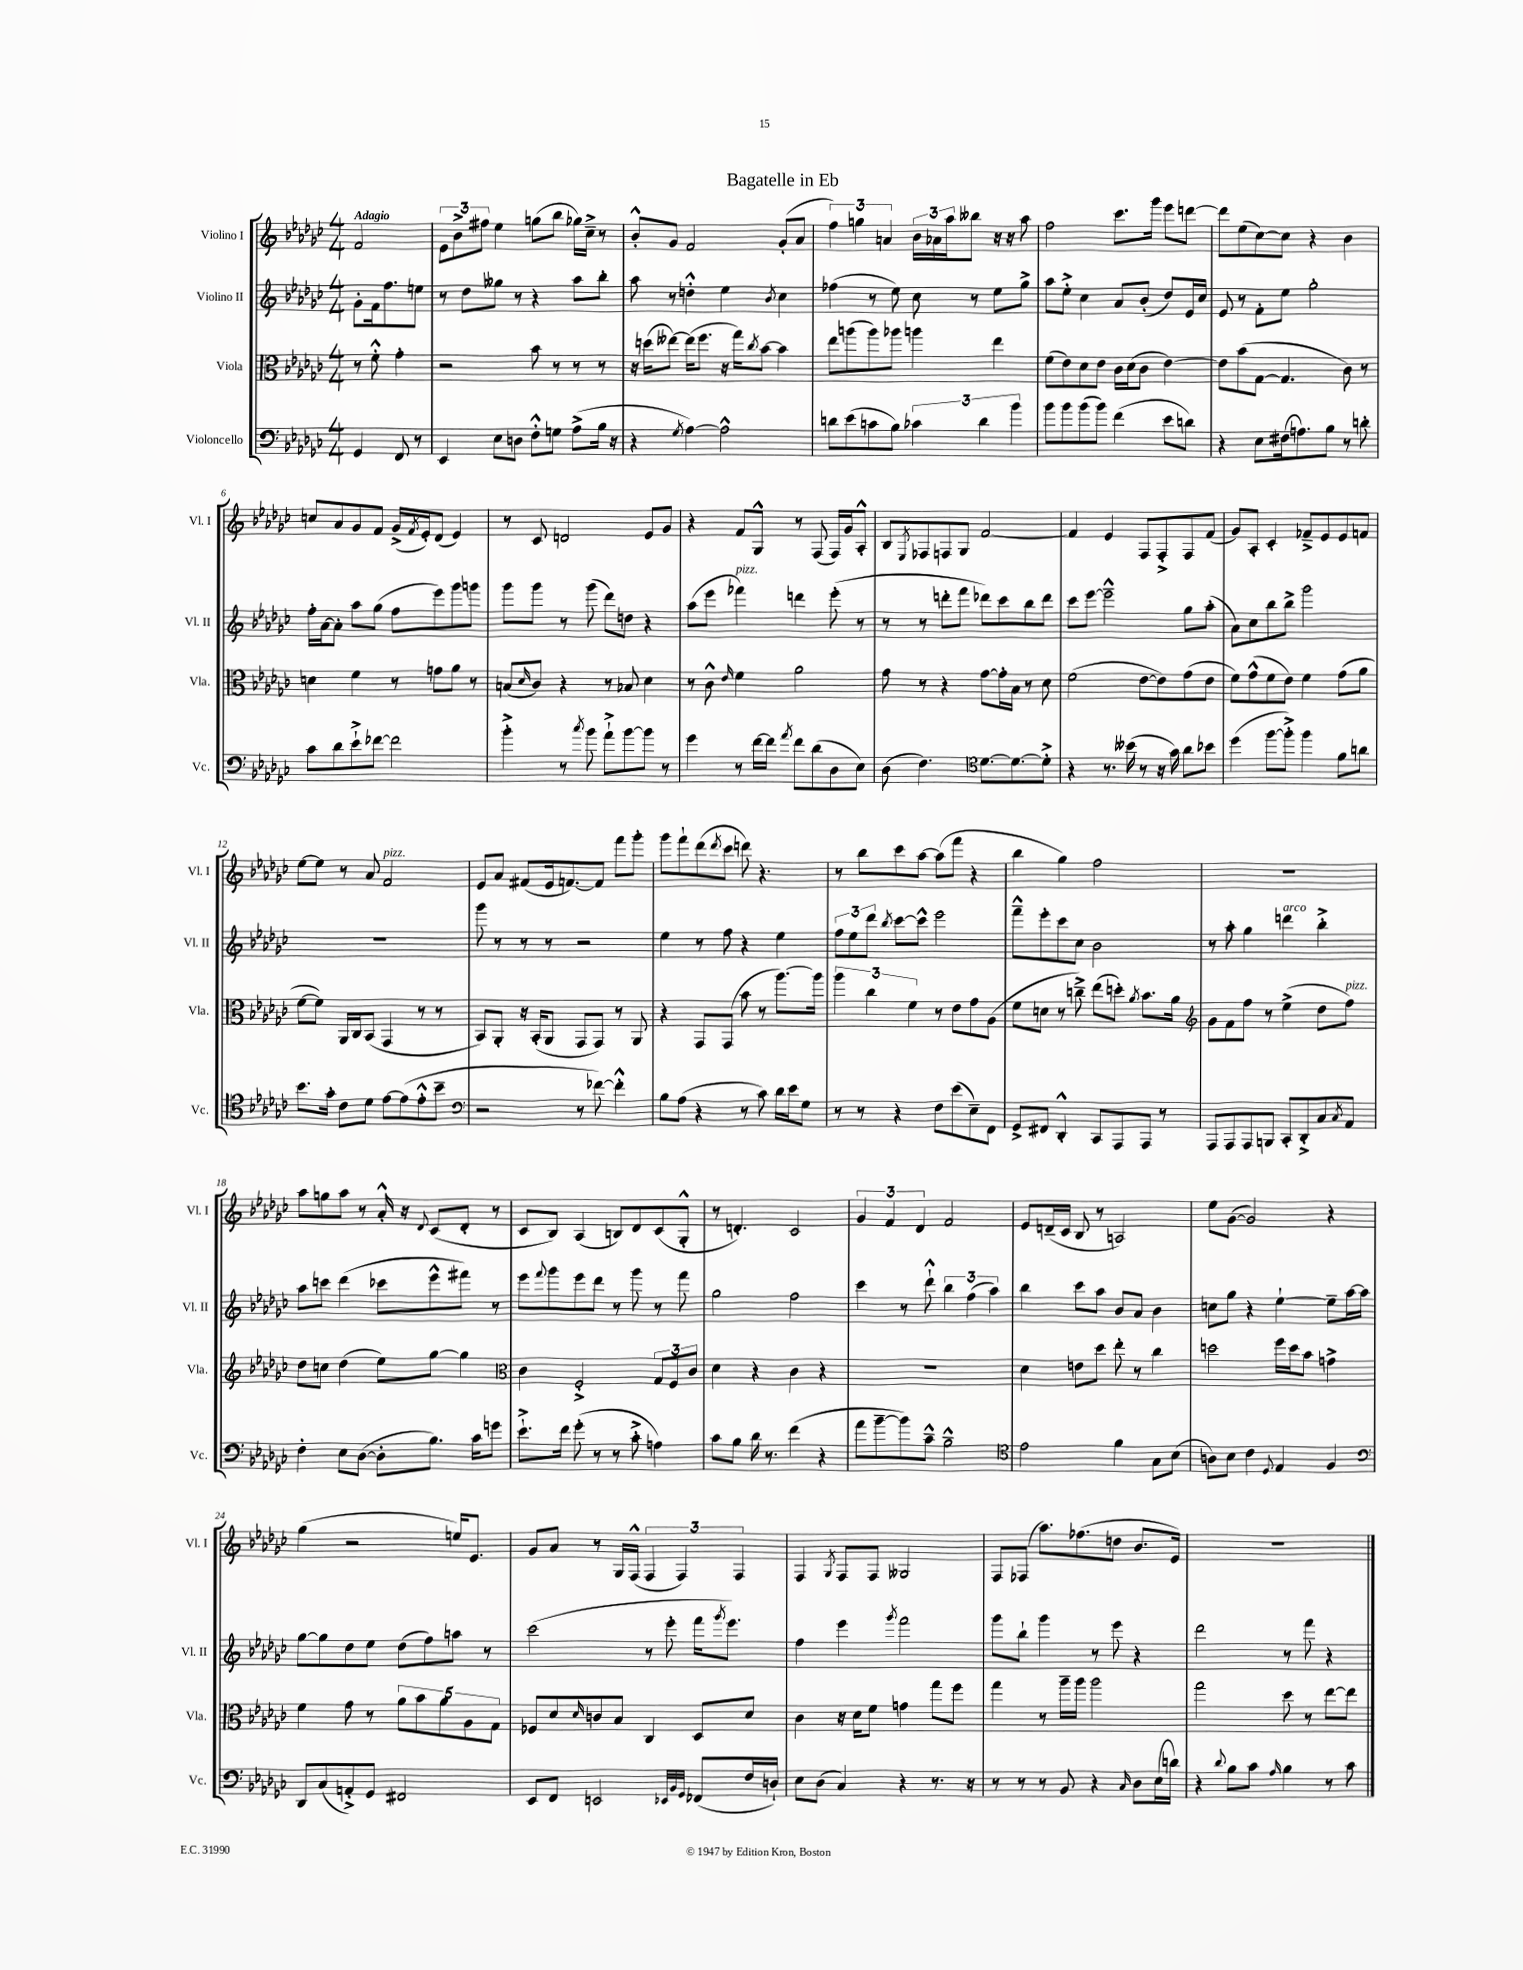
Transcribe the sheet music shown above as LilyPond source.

\header { title = "Bagatelle in Eb" }
<<
\new StaffGroup <<
\new Staff = "s0" \with { instrumentName = "Violino I" shortInstrumentName = "Vl. I" } {
    \clef treble \key ges \major \numericTimeSignature \time 4/4 \partial 2 \tempo "Adagio"
    f'2 |
    \tuplet 3/2 { ees'8 bes'8-> fis''8 } ees''4 g''8( bes''8 ges''16) ces''16---> r8 |
    bes'8-.-^ ges'8 f'2 ges'8-.( aes'8 |
    \tuplet 3/2 { f''4) g''4 a'4 } \tuplet 3/2 { bes'16 aes'16 aes''16 } beses''8 r16 r16 aes''8 |
    f''2 ces'''8. ges'''16 ees'''8 d'''8~ |
    d'''8 ees''8( ces''8~) ces''8 r4 bes'4 |
    c''8 aes'8 ges'8 f'8 ges'16->( \acciaccatura { f'8 } ees'16-.) des'8( ees'4) |
    r8 ces'8 d'2 ees'8 ges'8 |
    r4 f'8 ges8-^ r8 f8( f16) ges'16 aes8-.-^ |
    bes8 \acciaccatura { ees8 } fes8 f8 ges8 f'2~ |
    f'4 ees'4 f8 f8-.-> f8 f'8( |
    ges'8) aes8-. ces'4-. fes'8---> ees'8 ees'8 f'8 |
    ees''8~ ees''8 r8 aes'8 f'2^\markup { \italic "pizz." } |
    ees'8 aes'8 fis'8( ees'16 f'8.~) f'8 f'''8 ges'''8-. |
    ges'''8 f'''8-! des'''8( \acciaccatura { des'''8 } ces'''8 d'''8) r4. |
    r8 bes''8 ces'''8 aes''8~ aes''8( f'''8 r4 |
    bes''4 ges''4) f''2 |
    R1 |
    aes''8 g''8 aes''8 r8 aes'16-.-^ r16 \appoggiatura { des'8 } ces'8( des'8-. r8 |
    ces'8 bes8) aes4( b8) des'8 ces'8( ges8-.-^ |
    r8 d'4.-.) ces'2 |
    \tuplet 3/2 { ges'4 f'4 des'4 } f'2 |
    ees'8 d'16--( ces'16 bes8 r8 a2) |
    ees''8 ges'8~( ges'2) r4 |
    ges''4( r2 e''16) ees'8. |
    ges'8 aes'8 r8 ges16 f16-^( \tuplet 3/2 { f4 f4) f4 } |
    f4 \acciaccatura { ges8 } f8 f8 geses2 |
    f8 fes8( aes''8.) fes''8.( d''8 bes'8. ees'16) |
    R1 \bar "|." |
}
\new Staff = "s1" \with { instrumentName = "Violino II" shortInstrumentName = "Vl. II" } {
    \clef treble \key ges \major \numericTimeSignature \time 4/4 \partial 2
    ges'8-. f'16 f''8. e''8 |
    r8 des''8 geses''8 r8 r4 aes''8 bes''8-. |
    aes''8 r8 d''4-.-^ ees''4 \acciaccatura { bes'8 } ces''4 |
    fes''4( r8 ees''8) ces''8 r8 ees''8 ges''8-> |
    aes''8 ees''8-.-> ces''4 aes'8 bes'8-.( des''8) ees'16 ces''16 |
    ees'8 r8 f'8-. ees''8 ges''2-. |
    f''16-. aes'16~ aes'8-. aes''8 ges''8( f''8 ees'''8) ges'''8 g'''8 |
    ges'''8 ges'''8 r8 ges'''8( des'''8) d''8 r4 |
    aes''8( ees'''8 fes'''4^\markup { \italic "pizz." }) d'''4 ees'''8-.( r8 |
    r8 r8 d'''8-. f'''8 des'''8) ces'''8 bes''8 des'''8 |
    ces'''8 ees'''8~ ees'''2---^ ges''8 aes''8-.( |
    aes'8) ces''8 bes''8 bes''8-> ges'''2 |
    R1 |
    ges'''8 r8 r8 r8 r2 |
    ees''4 r8 f''8 r4 ees''4 |
    \tuplet 3/2 { f''8 ees''8 des'''8 } \acciaccatura { bes''8 } ces'''8~ ces'''8-^ ees'''2 |
    f'''8---^ ees'''8-. ces'''8 ces''8 bes'2 |
    r8 aes''8-. ges''4 d'''4^\markup { \italic "arco" } bes''4-.-> |
    aes''8 c'''8 des'''4( ces'''8 ees'''8-^ fis'''8) r8 |
    ees'''8 \appoggiatura { f'''8 } ges'''8 ees'''8 des'''8 r8 ges'''8 r8 f'''8 |
    ges''2 f''2 |
    ces'''4 r8 des'''8-!-^ \tuplet 3/2 { bes''4 f''4( aes''4) } |
    bes''4 ces'''8 aes''8 bes'8 aes'8 bes'4 |
    c''8 ges''8 r4 ees''4~-! ees''8-- aes''16~ aes''16 |
    ges''8~ ges''8 des''8 ees''8 des''8( f''8) a''8 r8 |
    ces'''2( r8 ees'''8-. f'''16 \acciaccatura { ges'''8 } ees'''8.) |
    f''4 ees'''4 \acciaccatura { ges'''8 } f'''2 |
    ges'''8 bes''8-! ges'''4 r8 ees'''8 r4 |
    des'''2 r8 f'''8 r4 \bar "|." |
}
\new Staff = "s2" \with { instrumentName = "Viola" shortInstrumentName = "Vla." } {
    \clef alto \key ges \major \numericTimeSignature \time 4/4 \partial 2
    r8 f'8-.-^ ges'4-. |
    r2 bes'8 r8 r8 r8 |
    r16 d''16( eeses''8~) eeses''16( f''8. r16 ges''16) \acciaccatura { ces''8 } bes'8~ bes'4 |
    ees''8 a''8( a''8) aes''8 a''4 ees''4 |
    f'8( ees'8) des'8 ees'8 ces'16 des'16( ces'8 ees'4~) |
    ees'8 bes'8( ges8~ ges4. ces'8) r8 |
    d'4 f'4 r8 g'8 aes'8 r8 |
    b8( \grace { des'16 } ces'8) r4 r8 bes8 des'4 |
    r8 ces'8-^ \grace { ees'16 } f'4 aes'2 |
    ges'8 r8 r4 ges'8~ ges'16-. bes16 r8 des'8 |
    f'2( ees'8~ ees'8) ges'8( ees'8 |
    f'8) ges'8-^( f'8 ees'8) f'4 ges'8( aes'8 |
    f'8~ f'8) aes,16 ces16 bes,8( ges,4 r8 r8 |
    bes,8) aes,8-. r16 bes,16-.( aes,8 ges,8 ges,8) r8 aes,8 |
    r4 ges,8 ges,8( bes'8 r8 aes''8.~) aes''16 |
    \tuplet 3/2 { aes''4 ces''4 f'4 } r8 ees'8 ges'8 aes8( |
    f'8 d'8 r8 c''8--->) ees''8( d''8-.) \acciaccatura { aes'8 } bes'8. aes'16 |
    \clef treble ges'8 f'8 f''8 r8 ees''4->( des''8 f''8^\markup { \italic "pizz." }) |
    des''8 c''8 des''4( ees''8) ges''8~ ges''4 |
    \clef alto ces'4 f2-.-> \tuplet 3/2 { ges8 f8 ces'8 } |
    des'4 r4 ces'4 r4 |
    R1 |
    des'4 e'8 des''8 ees''8-. r8 ces''4 |
    d''2 f''16 d''16 bes'8 g'4-> |
    f'4 ges'8 r8 \tuplet 5/4 { aes'8 bes'8 aes'8 aes8 ges8 } |
    fes8 des'8 \grace { des'16 } c'8 bes8 ces4 des8 des'8 |
    ces'4 r16 des'16 f'8 g'4 ges''8 f''8 |
    ges''4 r8 aes''16-- aes''16 aes''2 |
    ges''2 des''8 r8 ees''8~ ees''8 \bar "|." |
}
\new Staff = "s3" \with { instrumentName = "Violoncello" shortInstrumentName = "Vc." } {
    \clef bass \key ges \major \numericTimeSignature \time 4/4 \partial 2
    ges,4 f,8 r8 |
    ees,4 ees8 d8 f8-.-^ g8 aes8->( bes16 r16 |
    r4 \acciaccatura { ges8 } aes4~) aes2-^ |
    d'8 ees'8( c'8 bes8) \tuplet 3/2 { ces'4 d'4 bes'4 } |
    bes'8 bes'8 bes'8( bes'8) f'4( ees'8 d'8) |
    r4 ees8 fis16( a8.) bes8 r8 d'8-. |
    ces'8 des'8 ees'8-!-> fes'8~ fes'2 |
    bes'4-.-> r8 \acciaccatura { ces''8 } bes'8 aes'8-!-> bes'8~ bes'8 r8 |
    ges'4 r8 f'16~ f'16 \acciaccatura { aes'8 } f'8 des'8( des8 ees8) |
    des8( f4.) \clef tenor des'8.~ des'8.~ des'8-.-> |
    r4 r8. beses'16( r8 r16 ges'16) aes'8 bes'8 |
    des''4( f''8~ f''8-.->) f''4 f'8 a'8 |
    bes'8. ges'16-. ces'8 des'8 ees'8~ ees'8( ees'8-.-^ bes'8-- |
    \clef bass r2 r8 fes'8~) fes'4-.-^ |
    bes8 aes8( r4 r8 ces'8) des'16 ees'16 ges8 |
    r8 r8 r4 f8 ees'8( ees8--) f,8 |
    ges,8-> fis,8 des,4-.-^ ces,8 aes,,8 aes,,8 r8 |
    aes,,8 aes,,8 aes,,8 b,,8 ces,8-. des,8-.-> ces8 \acciaccatura { ces8 } aes,8 |
    f4-. ees8 des8~( des8-. bes8.) ces'16 g'8 |
    ees'8.-!-> f'16 ges'8-.( r8 r8 ces'8-.-> a4) |
    ces'8 bes8 des'16 r8. f'4( r4 |
    aes'8 bes'8~-- bes'8) ces'8---^ bes2---^ |
    \clef tenor ees'2 f'4 ges8 bes8( |
    a8) bes8 ces'4 \appoggiatura { des8 } ees4 f4 |
    \clef bass des,8 ces8( a,8-.->) ges,8 fis,2 |
    ees,8 f,8 e,2 \grace { ees,32 bes,32 ges,32 } fes,8( f16 d16-!) |
    ees8 des8( ces4) r4 r8. r16 |
    r8 r8 r8 bes,8 r4 \grace { ces16 } des8 ees16( d'16) |
    r4 \appoggiatura { des'8 } bes8 ces'8 \grace { aes16 } bes4 r8 ces'8 \bar "|." |
}
>>
>>
